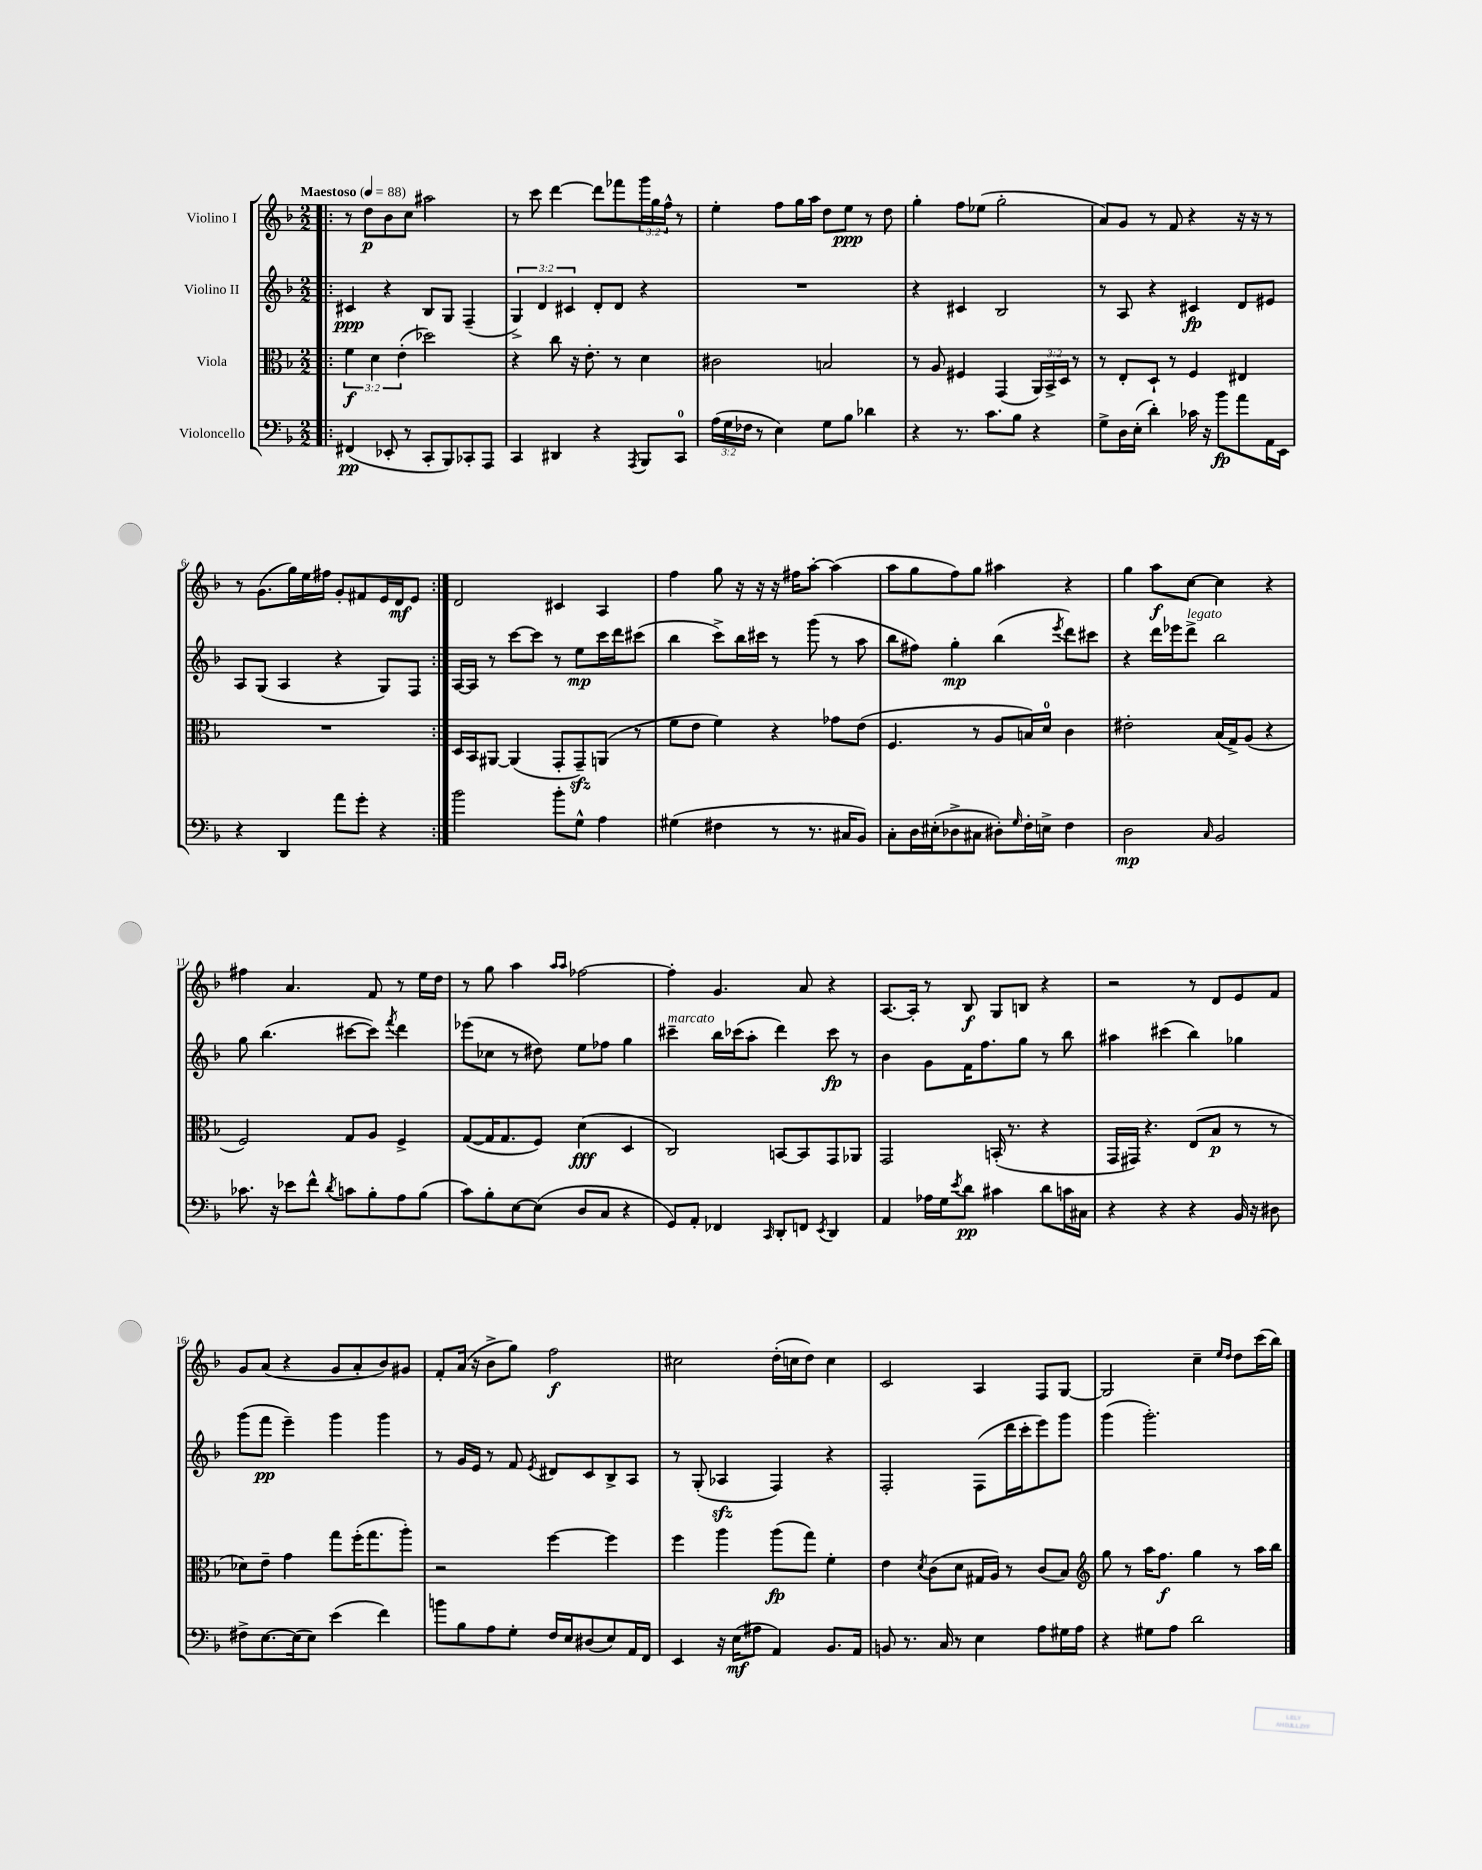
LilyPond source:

<<
\new StaffGroup <<
\new Staff = "s0" \with { instrumentName = "Violino I" } {
    \clef treble \key f \major \numericTimeSignature \time 2/2 \override Staff.TupletNumber.text = #tuplet-number::calc-fraction-text \tempo "Maestoso" 4 = 88
    \repeat volta 2 { \bar ".|:" r8 d''8\p bes'8 c''8 ais''2 |
    r8 c'''8 d'''4~ d'''8 fes'''8 \tuplet 3/2 { g'''16 g''16 f''16-^ } r8 |
    e''4-. f''8 g''16 a''16 d''8 e''8\ppp r8 d''8 |
    g''4-. f''8 ees''8( g''2-. |
    a'8) g'8 r8 f'8 r4 r16 r16 r8 |
    r8 g'8.( g''16) e''16 fis''16 g'8-. fis'8 e'16 d'16\mf e'8 | }
    d'2 cis'4 a4 |
    f''4 g''8 r16 r16 r16 fis''16 a''8~-. a''4( |
    a''8 g''8 f''8) g''8 ais''4 r4 |
    g''4 a''8\f c''8~ c''4 r4 |
    fis''4 a'4. f'8 r8 e''16 d''16 |
    r8 g''8 a''4 \grace { a''16 a''16 } fes''2~ |
    fes''4-. g'4. a'8 r4 |
    a8.~ a16-. r8 bes8\f g8 b8 r4 |
    r2 r8 d'8 e'8 f'8 |
    g'8 a'8( r4 g'8 a'8-. bes'8) gis'8 |
    f'8-. a'16( r16 bes'8-> g''8) f''2\f |
    cis''2 d''16-.( c''16 d''8) c''4 |
    c'2 a4 f8 g8~ |
    g2 c''4-- \grace { e''16 d''16 } d''8 c'''16( bes''16) \bar "|." |
}
\new Staff = "s1" \with { instrumentName = "Violino II" } {
    \clef treble \key f \major \numericTimeSignature \time 2/2 \override Staff.TupletNumber.text = #tuplet-number::calc-fraction-text
    \repeat volta 2 { \bar ".|:" cis'4\ppp r4 bes8 g8 f4--( |
    \tuplet 3/2 { g4->) d'4 cis'4 } d'8-. d'8 r4 |
    R1 |
    r4 cis'4 bes2 |
    r8 a8 r4 cis'4\fp d'8 eis'8 |
    a8 g8( a4 r4 g8) f8 | }
    a16~ a16 r8 c'''8~ c'''8 r8 e''8\mp c'''16 d'''16 cis'''8( |
    bes''4 c'''8->) bes''16 cis'''16 r8 g'''8( r8 a''8 |
    bes''8 fis''8) g''4-.\mp bes''4( \acciaccatura { e'''8 } d'''8) cis'''8 |
    r4 d'''16 ees'''16 d'''8->^\markup { \italic "legato" } bes''2 |
    g''8 bes''4.( cis'''8~ cis'''8) \acciaccatura { f'''8 } d'''4 |
    ees'''8( ces''8 r8 dis''8) e''8 fes''8 g''4 |
    cis'''4--^\markup { \italic "marcato" } bes''16 ces'''16( a''8-. d'''4) ces'''8\fp r8 |
    bes'4 g'8 f'16 f''8. g''8 r8 bes''8 |
    ais''4 cis'''4( bes''4) ges''4 |
    g'''8( f'''8\pp e'''4--) g'''4 g'''4 |
    r8 g'16 e'16 r8 f'8 \acciaccatura { e'8 } dis'8 c'8 bes8-> a8 |
    r8 g8-.( aes4\sfz f4) r4 |
    f2-. f8( d'''16 c'''16-. e'''8) g'''8 |
    g'''4( g'''2.-.) \bar "|." |
}
\new Staff = "s2" \with { instrumentName = "Viola" } {
    \clef alto \key f \major \numericTimeSignature \time 2/2 \override Staff.TupletNumber.text = #tuplet-number::calc-fraction-text
    \repeat volta 2 { \bar ".|:" \tuplet 3/2 { f'4\f d'4 e'4-.( } des''2) |
    r4 c''8 r16 e'8.-. r8 d'4 |
    cis'2 b2 |
    r8 a8 fis4 g,4( \tuplet 3/2 { a,16) bes,16-> d16 } r8 |
    r8 e8-. d8-! r8 f4 eis4 |
    R1 | }
    d16 bes,16 ais,8~ ais,4( g,8-. g,8--\sfz) a,8( r8 |
    f'8 e'8 f'4) r4 ges'8 e'8( |
    f4. r8 a8 b16) d'16-0 c'4 |
    eis'2-. bes16( g16->) a8( r4 |
    f2) g8 a8 f4-> |
    g8~( g16 g8. f8) d'4\fff( d4 |
    c2) b,8~ b,8 g,8 aes,8 |
    g,2 b,16-.( r8. r4 |
    g,16 gis,16) r4. e8( bes8\p r8 r8 |
    des'8) e'8-- g'4 g''8 f''16-.( g''8. a''8-.) |
    r2 f''4~ f''4 |
    f''4 a''4 a''8\fp( g''8) f'4-. |
    e'4 \acciaccatura { d'8 } c'8( d'8 gis16 a16) r8 c'8( bes8) |
    \clef treble g''8 r8 a''16 f''8.\f g''4 r8 a''16 bes''16 \bar "|." |
}
\new Staff = "s3" \with { instrumentName = "Violoncello" } {
    \clef bass \key f \major \numericTimeSignature \time 2/2 \override Staff.TupletNumber.text = #tuplet-number::calc-fraction-text
    \repeat volta 2 { \bar ".|:" fis,4\pp( ees,8-. r8 c,8-. bes,,8) ces,8-. a,,8 |
    c,4 dis,4 r4 \acciaccatura { a,,8 } bes,,8 c,8-0 |
    \tuplet 3/2 { a16( g16 fes16 } r8 e4) g8 bes8 des'4 |
    r4 r8. c'8. bes8 r4 |
    g8-> d16 e16-.( d'4-.) ces'16 r16 bes'8\fp a'8 a,16 e,16 |
    r4 d,4 a'8 g'8-. r4 | }
    bes'2 bes'8-. g8-^ a4 |
    gis4( fis4 r8 r8. cis16 bes,8) |
    c8-. d16 eis16-.( des8-> cis8 dis8-.) \grace { g16 } f16-. e16-> f4 |
    d2\mp \grace { c16 } bes,2 |
    ces'8. r16 ees'8 f'8-^ \acciaccatura { d'8 } c'8 bes8-. a8 bes8( |
    c'8) bes8-. e8~ e8( d8 c8 r4 |
    g,8) a,8-. fes,4 \grace { c,16 } d,8-. f,8 \acciaccatura { e,8 } d,4 |
    a,4 aes16 g16 \acciaccatura { e'8 } d'8\pp cis'4 d'8 c'16 cis16 |
    r4 r4 r4 bes,16 r16 dis8 |
    fis8-> e8.~ e16( e8) e'4( f'4) |
    b'8 bes8 a8 g8-. f16 e16 dis8( e8) a,16 f,16 |
    e,4 r16 e16\mf( ais8 a,4) bes,8. a,16 |
    b,8 r8. c16 r8 e4 a8 gis16 a16 |
    r4 gis8 a8 d'2 \bar "|." |
}
>>
>>
